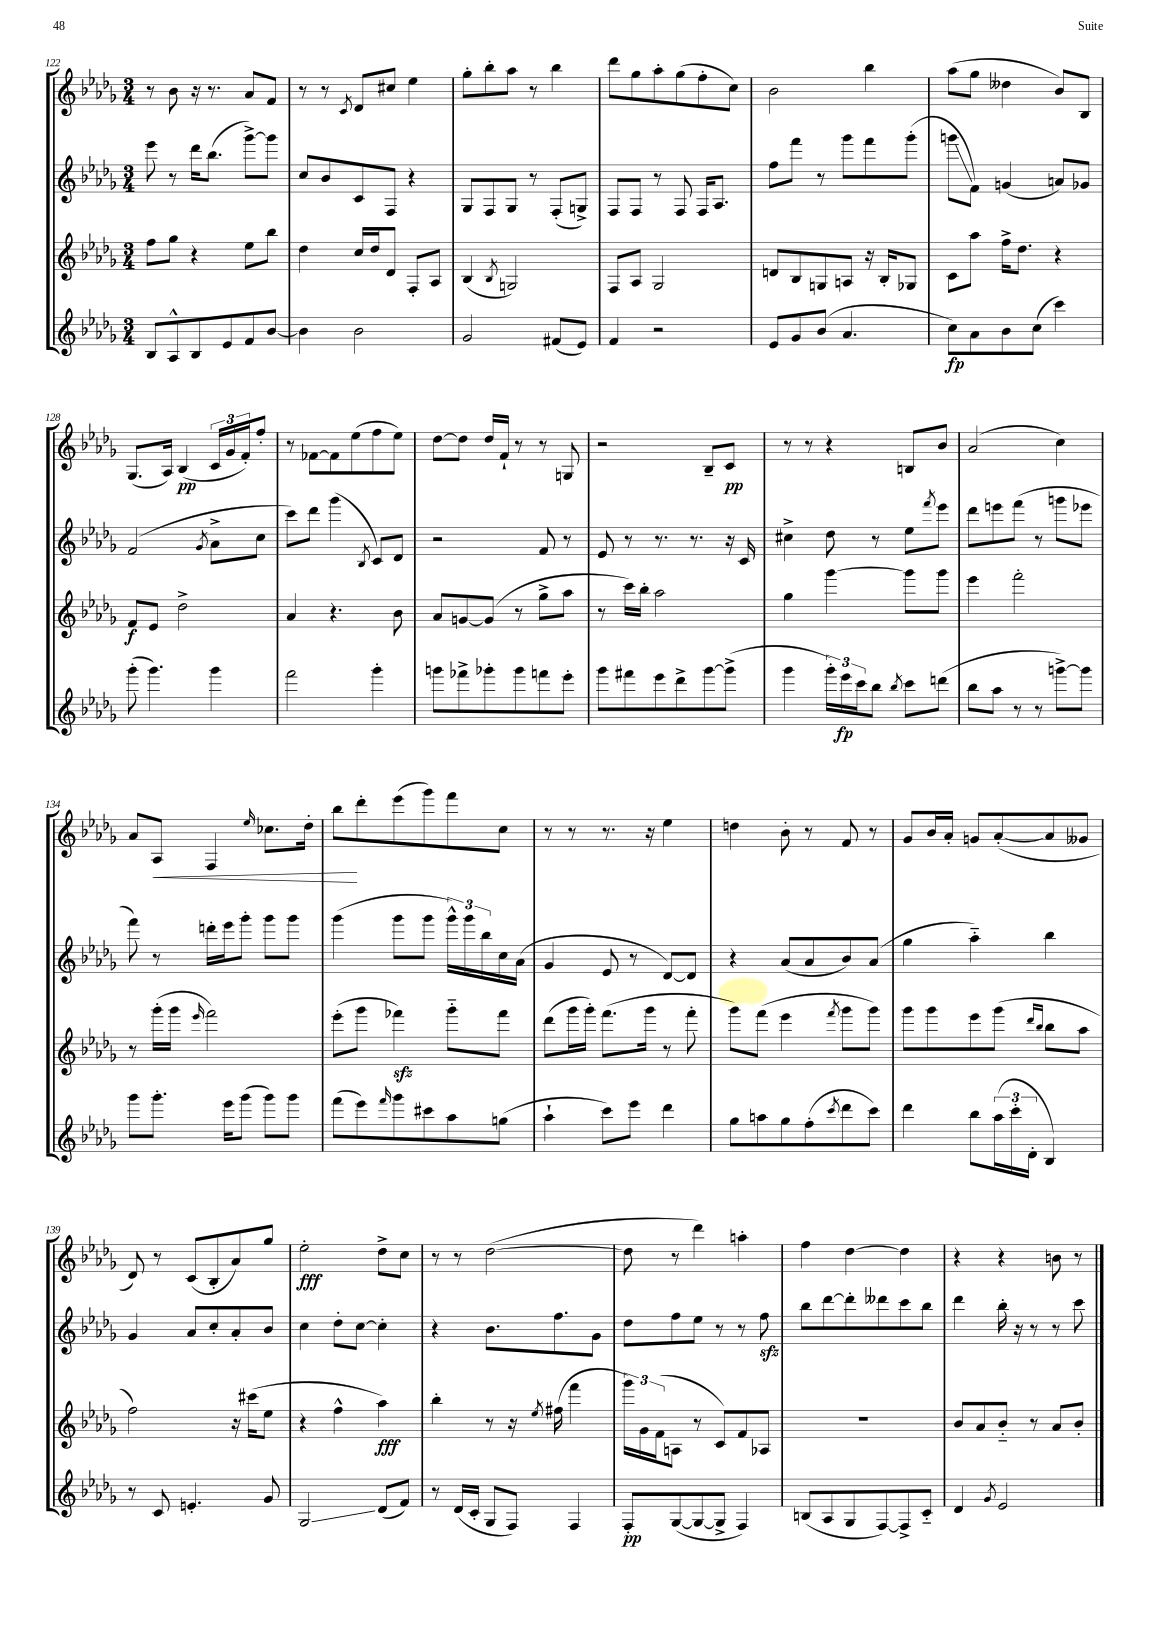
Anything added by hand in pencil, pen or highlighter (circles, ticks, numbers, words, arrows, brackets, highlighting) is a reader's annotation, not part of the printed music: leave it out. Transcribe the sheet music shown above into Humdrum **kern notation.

**kern	**kern	**kern	**kern
*staff4	*staff3	*staff2	*staff1
*clefG2	*clefG2	*clefG2	*clefG2
*k[b-e-a-d-g-]	*k[b-e-a-d-g-]	*k[b-e-a-d-g-]	*k[b-e-a-d-g-]
*M3/4	*M3/4	*M3/4	*M3/4
8B-	8ff	8eee-	8r
8A-^^	8gg-	8r	8b-
8B-	4r	16ddd-	16r
.	.	(8.bb-	8.r
8e-	.	.	.
8f	8ee-	[8ggg-^)	8a-
[8b-	8bb-	8ggg-]	8f
=	=	=	=
4b-]	4dd-	8cc	8r
.	.	8b-	8r
.	.	.	8qc
2b-	16cc	8c	8d-
.	16dd-	.	.
.	8d-	8F	8cc#
.	8F'	4r	4ee-
.	8A-	.	.
=	=	=	=
2g-	(4B-	8G-	8gg-'
.	.	8F	8bb-'
.	8qB-	.	.
.	2G)	8G-	8aa-
.	.	8r	8r
(8f#	.	(8F'	4bb-
8e-)	.	8G^)	.
=	=	=	=
4f	8F	8F	8ddd-
.	8A-	8F	8gg-
2r	2G-	8r	8aa-'
.	.	8F	(8gg-
.	.	16F	8ff'
.	.	8.A-	.
.	.	.	8cc)
=	=	=	=
8e-	8d	8ff	2b-
8g-	8B-	8fff	.
(8b-	8G	8r	.
4.a-	8A	8ggg-	.
.	16r	8fff	4bb-
.	16B-'	.	.
.	8G-	(8ggg-'	.
=	=	=	=
8cc)	8c	8ggg	(8aa-
8a-	8aa-	8f)	8gg-
8b-	16ff^	(4g	4dd--
.	8.dd-	.	.
(8cc	.	.	.
4ccc)	4r	8a)	8b-)
.	.	8g-	8B-
=	=	=	=
(8ggg-'	8f	(2f	(8.G-
4.ggg-)	8e-	.	.
.	.	.	16A-)
.	2dd-^	.	(4B-
.	.	8qg-	.
4ggg-	.	8a-^	24c
.	.	.	24g-
.	.	.	24f')
.	.	8cc	8ff'
=	=	=	=
2fff	4a-	8ccc)	8r
.	.	8ddd-	[8f-
.	4.r	(4ggg-	8f-]
.	.	.	(8ee-
.	.	8qB-	.
4ggg-'	.	8c)	8ff
.	8b-	8d-	8ee-)
=	=	=	=
8ggg	8a-	2r	[8dd-
8fff-^	[8g	.	8dd-]
8ggg-'	(8g]	.	16dd-
.	.	.	16f`
8ggg-	8r	.	8r
8fff	8gg-^	8f	8r
8eee-'	8aa-	8r	8G
=	=	=	=
8ggg-	8r	8e-	2r
8fff#	16ccc)	8r	.
.	16bb-'	.	.
8eee-	2aa-	8.r	.
8ddd-^	.	.	.
.	.	8.r	.
[8ggg-	.	.	8B-~
(8ggg-^]	.	16r	8c
.	.	16c	.
=	=	=	=
4ggg-	4gg-	4cc#^	8r
.	.	.	8r
24ggg-')	[4ggg-	8dd-	4r
24eee-	.	.	.
24ccc	.	.	.
8bb-	.	8r	.
8qbb-	.	.	.
8ccc	8ggg-]	8ee-	8B
.	.	8qfff	.
(8ddd	8ggg-	8eee-	8b-
=	=	=	=
8bb-	4eee-	8ddd-	(2a-
8aa-	.	8eee	.
8r	2fff'	(8fff	.
8r	.	8r	.
[8ggg^)	.	8ggg	4cc)
8ggg]	.	8eee-	.
=	=	=	=
8ggg-	8r	8fff)	8a-
8.ggg-'	(16ggg-'	8r	8A-
.	16ggg-	.	.
.	16qqeee-	.	.
.	2fff)	16ddd'	4F
16eee-	.	16eee-	.
(8ggg-	.	8ggg-'	.
.	.	.	16qqee-
8ggg-)	.	8ggg-	8.cc-
8ggg-	.	8ggg-	.
.	.	.	16dd-'
=	=	=	=
(8fff	(8eee-'	(4ggg-	8bb-
8eee-)	8ggg-	.	8ddd-'
16qqfff	.	.	.
8ggg-	4fff-)	8ggg-	(8eee-
8ccc#	.	8ggg-	8ggg-)
8aa-	8ggg-'~	24ggg-^^)	8fff
.	.	24ggg-	.
.	.	24bb-	.
(8gg	8fff-	16cc	8cc
.	.	(16a-	.
=	=	=	=
4aa-`	(8ddd-	4g-	8r
.	16ggg-	.	8r
.	16ggg-')	.	.
8ccc)	(8.fff	8e-	8.r
8eee-	.	8r	.
.	16ggg-	.	16r
4ddd-	8r	[8d-)	4ee-
.	8fff'	8d-]	.
=	=	=	=
8gg-	8ggg-)	4r	4dd
8aa	(8fff	.	.
8gg-	4eee-	(8a-	8b-'
(8ff'	.	8a-	8r
8qccc	8qfff	.	.
8ddd-	8ggg-	8b-)	8f
8ccc)	8ggg-)	(8a-	8r
=	=	=	=
4ddd-	8ggg-	4gg-	8g-
.	8ggg-	.	16b-
.	.	.	16a-'
8bb-	8eee-	4aa-'~)	8g
(24aa-	(8ggg-	.	([8a-'
24ccc'	.	.	.
24d-'	.	.	.
.	16qqddd-	.	.
.	16qqbb-	.	.
4B-)	8bb-	4bb-	8a-]
.	8aa-	.	8g--
=	=	=	=
8r	2ff)	4g-	8d-)
8c	.	.	8r
4.e'	.	8a-	(8c
.	.	8cc'	8B-'
.	16r	8a-'	8a-)
.	(16ccc#	.	.
8g-	8ee-	8b-	8gg-
=	=	=	=
2G-	4r	4cc	2ee-'
.	4ff^^	8dd-'	.
.	.	[8cc	.
(8d-	4aa-)	4cc']	8dd-^
8f)	.	.	8cc
=	=	=	=
8r	4bb-'	4r	8r
(16d-	.	.	8r
16c'	.	.	.
8G-	8r	8.b-	([2dd-
8F)	16r	.	.
.	8qee-	.	.
.	(16ff#	8.ff	.
4F	4fff	.	.
.	.	8g-	.
=	=	=	=
8F'	24ggg-)	8dd-	8dd-]
.	24g-	.	.
.	(24f	.	.
([8G-	8A	8ff	8r
8G-_	8r	8ee-	4ddd-)
8G-^]	8c)	8r	.
4F)	8f	8r	4aa'
.	8A-	8ff	.
=	=	=	=
(8B	2.r	8bb-	4ff
8A-	.	[8ddd-	.
8G-	.	8ddd-']	[4dd-
[8F)	.	8ddd--	.
8F^]	.	8ccc	4dd-]
8c'~	.	8bb-	.
=	=	=	=
4d-	8b-	4ddd-	4r
.	8a-	.	.
8qg-	.	.	.
2e-	8b-'~	16bb-'	4r
.	.	16r	.
.	8r	8r	.
.	8a-	8r	8b
.	8b-'	8ccc	8r
==	==	==	==
*-	*-	*-	*-
